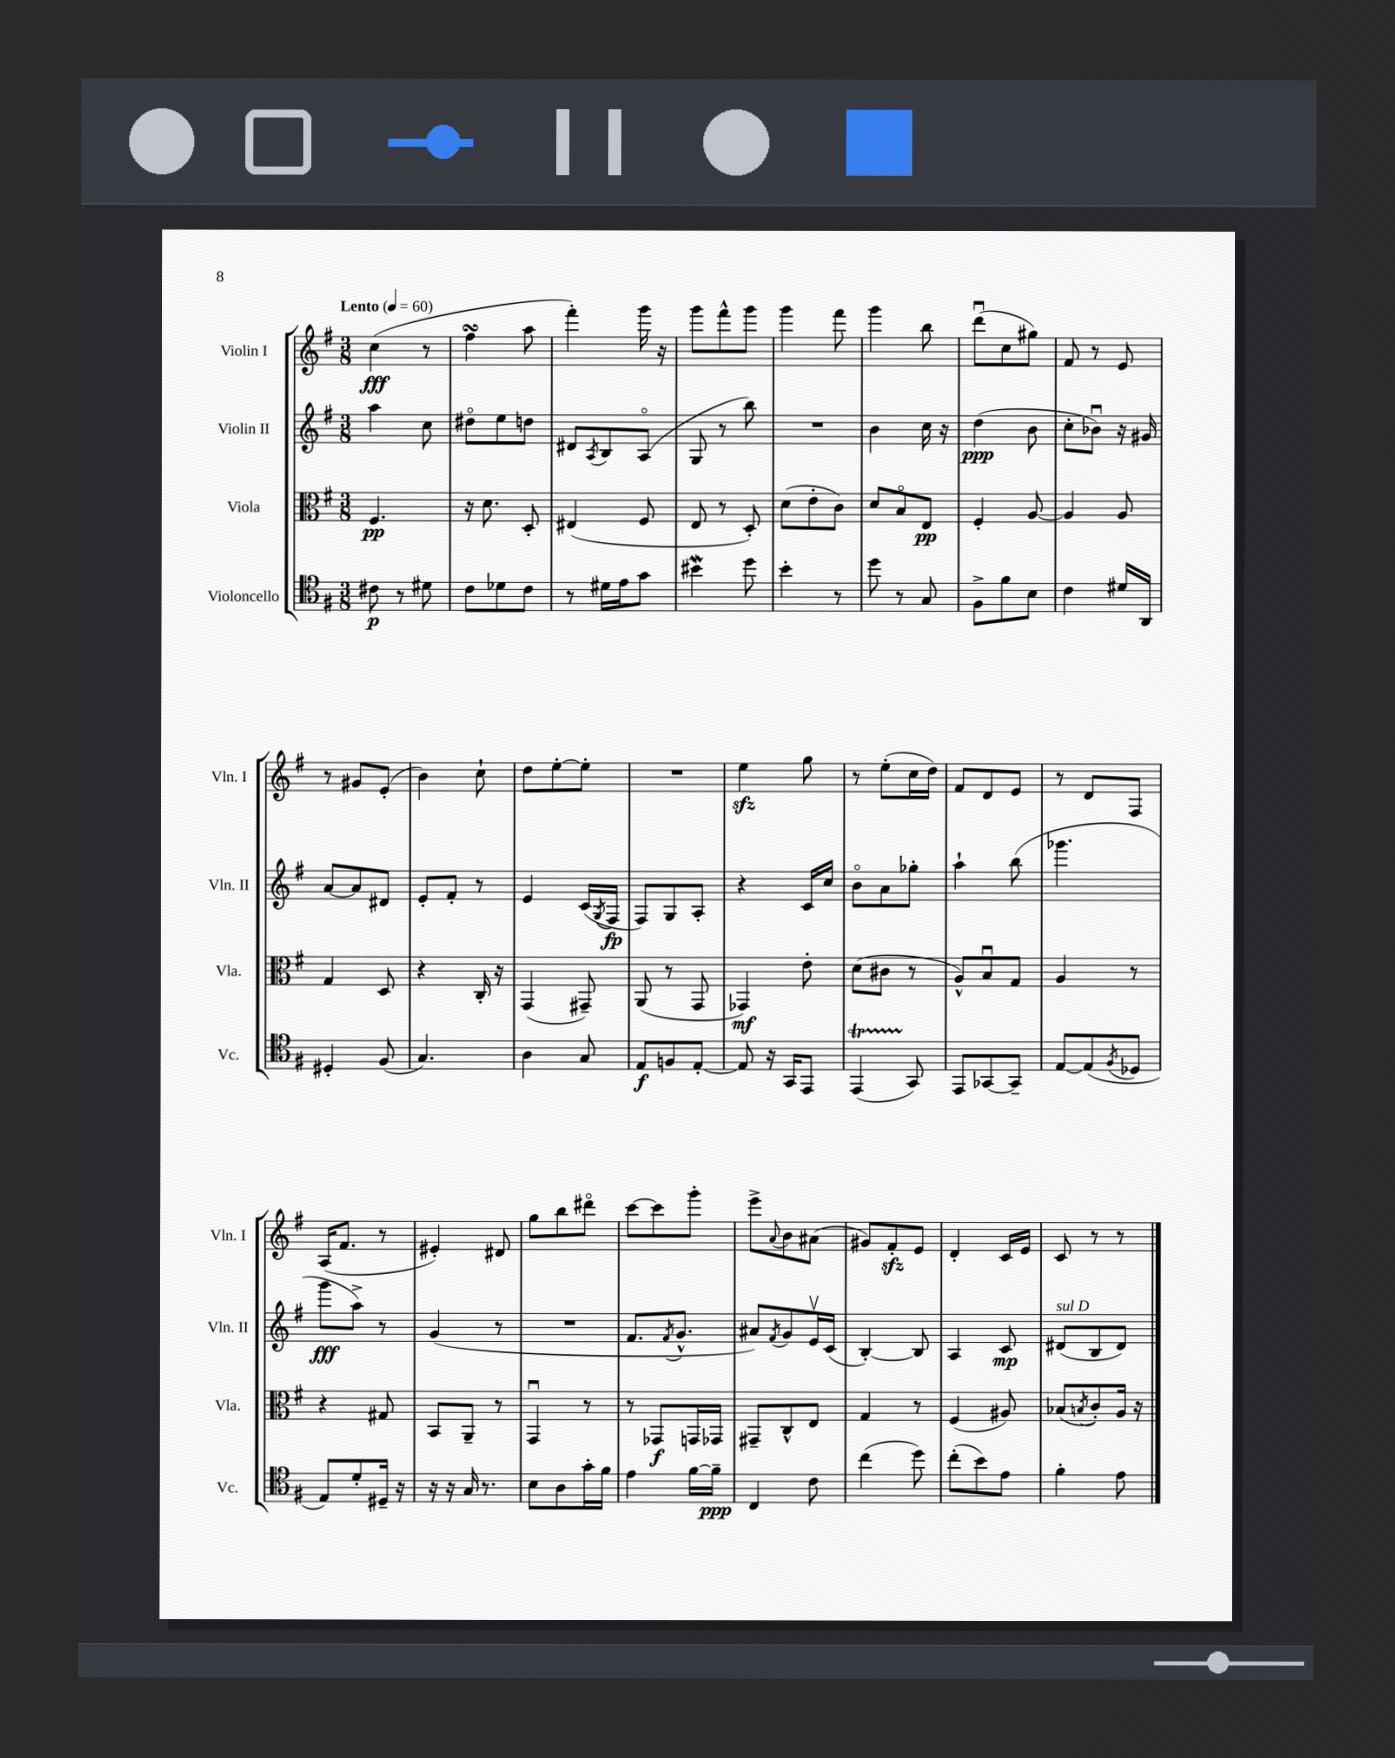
<<
\new StaffGroup <<
\new Staff = "s0" \with { instrumentName = "Violin I" shortInstrumentName = "Vln. I" } {
    \clef treble \key g \major \numericTimeSignature \time 3/8 \tempo "Lento" 4 = 60
    c''4\fff( r8 |
    fis''4\turn a''8 |
    fis'''4-.) g'''16 r16 |
    g'''8 fis'''8-^ g'''8 |
    g'''4 fis'''8 |
    g'''4 b''8 |
    d'''8\downbow( c''8 gis''8) |
    fis'8 r8 e'8 |
    r8 gis'8 e'8-.( |
    b'4) c''8-! |
    d''8 e''8~-. e''8-. |
    R4. |
    e''4\sfz g''8 |
    r8 e''8-.( c''16 d''16) |
    fis'8 d'8 e'8 |
    r8 d'8 fis8 |
    a16( fis'8. r8 |
    eis'4-.) dis'8 |
    g''8 b''8 dis'''8\flageolet |
    c'''8~ c'''8 g'''8-. |
    e'''8-> \appoggiatura { a'8 } b'8 ais'8( |
    gis'8) fis'8-.\sfz e'8 |
    d'4-. c'16 e'16 |
    c'8 r8 r8 \bar "|." |
}
\new Staff = "s1" \with { instrumentName = "Violin II" shortInstrumentName = "Vln. II" } {
    \clef treble \key g \major \numericTimeSignature \time 3/8
    a''4 c''8 |
    dis''8\flageolet e''8 d''8 |
    dis'8 \acciaccatura { a8 } b8 a8\flageolet( |
    g8 r8 b''8) |
    R4. |
    b'4 c''16 r16 |
    d''4\ppp( b'8 |
    c''8-. bes'8\downbow) r16 gis'16 |
    a'8~ a'8 dis'8 |
    e'8-. fis'8-. r8 |
    e'4 c'16( \acciaccatura { g8 } fis16\fp |
    fis8) g8 a8-. |
    r4 c'16 c''16 |
    b'8\flageolet a'8 ges''8-. |
    a''4-! b''8( |
    ges'''4. |
    g'''8\fff a''8->) r8 |
    g'4( r8 |
    R4. |
    fis'8. \acciaccatura { fis'8 } g'8.-^ |
    ais'8) \acciaccatura { fis'8 } g'8 e'16\upbow c'16( |
    b4~-.) b8 |
    a4 c'8\mp |
    dis'8^\markup { \italic "sul D" }( b8 dis'8) \bar "|." |
}
\new Staff = "s2" \with { instrumentName = "Viola" shortInstrumentName = "Vla." } {
    \clef alto \key g \major \numericTimeSignature \time 3/8
    fis4.\pp |
    r16 d'8. d8-. |
    eis4( fis8 |
    e8 r8 d8-.) |
    d'8( e'8-. c'8) |
    d'8 b8\flageolet e8\pp |
    fis4-. a8~ |
    a4 a8 |
    g4 d8 |
    r4 c16-. r16 |
    g,4( gis,8--) |
    a,8( r8 g,8 |
    ges,4\mf) e'8-. |
    d'8( cis'8 r8 |
    a8-^) b8\downbow g8 |
    a4 r8 |
    r4 gis8 |
    b,8 a,8-- r8 |
    g,4\downbow r8 |
    r8 ges,8\f g,16 ges,16 |
    gis,8-- c8-^ e8 |
    g4 r8 |
    fis4( ais8) |
    bes8( \acciaccatura { b8 } c'8-.) a16 r16 \bar "|." |
}
\new Staff = "s3" \with { instrumentName = "Violoncello" shortInstrumentName = "Vc." } {
    \clef tenor \key g \major \numericTimeSignature \time 3/8
    cis'8\p r8 dis'8 |
    c'8 des'8 c'8 |
    r8 dis'16 e'16 g'8 |
    bis'4\mordent d''8 |
    b'4-. r8 |
    d''8 r8 g8 |
    fis8-> fis'8 b8 |
    c'4 dis'16 a,16 |
    dis4-. fis8( |
    g4.) |
    a4 g8 |
    e8\f f8 e8~-. |
    e8 r16 g,16 e,8 |
    e,4\startTrillSpan( g,8\stopTrillSpan) |
    e,8 ges,8~ ges,8-- |
    e8~ e8( \acciaccatura { fis8 } des8 |
    e8) d'8-. dis16-- r16 |
    r16 r16 g16 r8. |
    b8 a8 g'16-. fis'16 |
    e'4 fis'16~ fis'16--\ppp |
    c4 c'8 |
    c''4( d''8) |
    c''8-.( b'8) e'8 |
    fis'4-. e'8 \bar "|." |
}
>>
>>
\layout { \context { \Score \remove "Bar_number_engraver" } }
